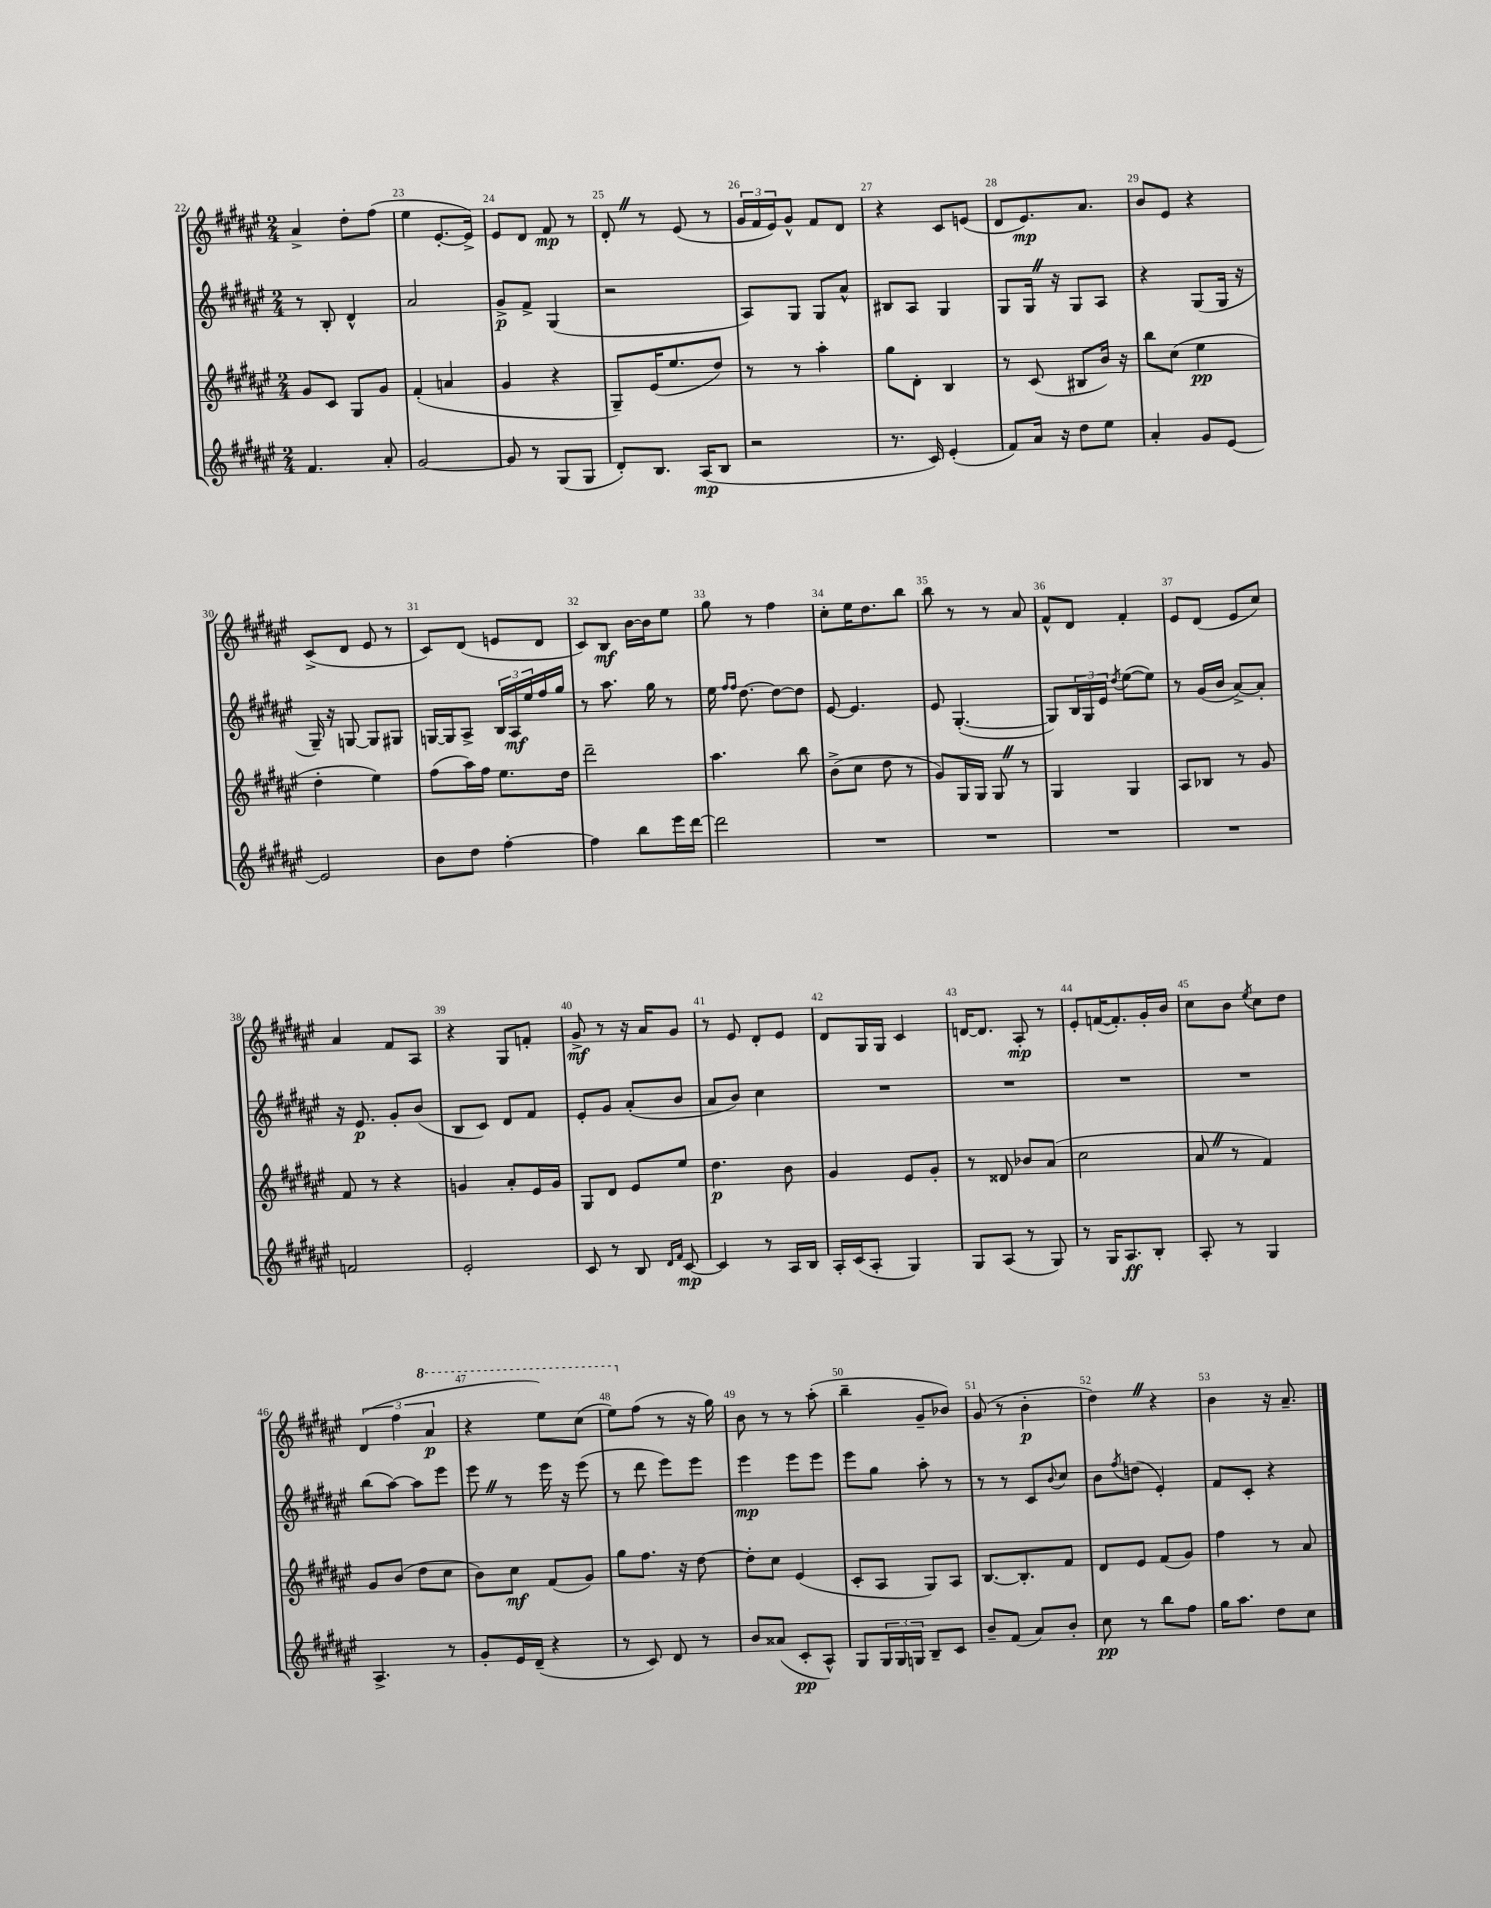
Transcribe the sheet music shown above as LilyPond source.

<<
\new StaffGroup <<
\new Staff = "s0" {
    \clef treble \key fis \major \numericTimeSignature \time 2/4
    ais'4-> dis''8-. fis''8( |
    eis''4 eis'8.~-. eis'16->) |
    eis'8 dis'8 fis'8\mp r8 |
    dis'8-. \once \override BreathingSign.text = \markup { \musicglyph "scripts.caesura.straight" } \breathe r8 eis'8( r8 |
    \tuplet 3/2 { gis'16 fis'16 eis'16) } gis'8-^ fis'8 dis'8 |
    r4 cis'8 e'8( |
    dis'8 eis'8.\mp) ais'8. |
    b'8 eis'8 r4 |
    cis'8->( dis'8 eis'8 r8 |
    cis'8) dis'8( e'8 dis'8 |
    cis'8) b8\mf b'16~ b'16 eis''8 |
    gis''8 r8 fis''4 |
    cis''8-. eis''16 dis''8. b''8 |
    b''8 r8 r8 ais'8 |
    fis'8-^ dis'8 fis'4-. |
    eis'8 dis'8( eis'8 cis''8) |
    ais'4 fis'8 ais8 |
    r4 gis8 f'8-. |
    gis'8->\mf r8 r16 ais'16 gis'8 |
    r8 eis'8 dis'8-. eis'8 |
    dis'8 gis16 gis16 cis'4 |
    d'16~ d'8. ais8-.\mp r8 |
    eis'8-. f'16~( f'8.-.) gis'16-. b'16 |
    cis''8 b'8 \acciaccatura { eis''8 } cis''8 dis''8 |
    \tuplet 3/2 { dis'4( fis''4 \ottava #1 ais''4\p } |
    r4 eis'''8) cis'''8( |
    eis'''8) \ottava #0 fis''8( r8 r16 gis''16) |
    b'8 r8 r8 ais''8-.( |
    b''4-- gis'8-- bes'8) |
    gis'8( r8 b'4-.\p |
    dis''4) \once \override BreathingSign.text = \markup { \musicglyph "scripts.caesura.straight" } \breathe r4 |
    b'4 r16 ais'8.-- \bar "|." |
}
\new Staff = "s1" {
    \clef treble \key fis \major \numericTimeSignature \time 2/4
    r8 b8-. dis'4-^ |
    ais'2 |
    gis'8->\p fis'8-> gis4( |
    r2 |
    ais8) gis8 gis8 ais'8-^ |
    bis8 ais8 gis4 |
    gis8 gis16 \once \override BreathingSign.text = \markup { \musicglyph "scripts.caesura.straight" } \breathe r16 gis8 ais8 |
    r4 gis8( gis16 r16 |
    gis16--) r16 g8~ g8 gis8 |
    g16~ g16 ais8-> \tuplet 3/2 { b16 ais16\mf eis''16 } fis''16 gis''16 |
    r8 ais''8. gis''16 r8 |
    eis''16 \grace { fis''16 fis''16 } dis''8.~ dis''8~ dis''8 |
    eis'8~ eis'4. |
    eis'8 gis4.~-.( |
    gis8) \tuplet 3/2 { b16 gis16 eis'16 } \acciaccatura { dis''8 } eis''8~( eis''8) |
    r8 gis'16( b'16 ais'8~->) ais'8-. |
    r16 eis'8.\p gis'8-. b'8( |
    b8 cis'8) dis'8 fis'8 |
    eis'8-. gis'8 ais'8-.( b'8 |
    ais'8 b'8) cis''4 |
    R2 |
    R2 |
    R2 |
    R2 |
    b''8( ais''8~) ais''8 eis'''8 |
    eis'''8 \once \override BreathingSign.text = \markup { \musicglyph "scripts.caesura.straight" } \breathe r8 eis'''16 r16 eis'''8( |
    r8 dis'''8 eis'''8) eis'''8 |
    eis'''4\mp eis'''8 eis'''8 |
    eis'''8 gis''8 ais''8-. r8 |
    r8 r8 cis'8 \appoggiatura { b'8 } cis''8 |
    b'8 \acciaccatura { fis''8 } d''8( eis'4-.) |
    fis'8 cis'8-. r4 \bar "|." |
}
\new Staff = "s2" {
    \clef treble \key fis \major \numericTimeSignature \time 2/4
    gis'8 cis'8 gis8 gis'8 |
    fis'4-.( a'4 |
    gis'4 r4 |
    gis8--) eis'16( eis''8. dis''8) |
    r8 r8 ais''4-. |
    gis''8 dis'8-. b4 |
    r8 cis'8( bis8 b'16) r16 |
    b''8 cis''8( eis''4\pp |
    dis''4-. eis''4) |
    fis''8( ais''16) fis''16 eis''8. dis''16 |
    dis'''2-- |
    ais''4. b''8 |
    b'8->( cis''8 dis''8 r8 |
    gis'8) gis16 gis16 gis8 \once \override BreathingSign.text = \markup { \musicglyph "scripts.caesura.straight" } \breathe r8 |
    gis4 gis4 |
    ais8 bes8 r8 gis'8 |
    fis'8 r8 r4 |
    g'4 ais'8-. eis'16 g'16 |
    gis8 dis'8 eis'8 eis''8 |
    dis''4.\p b'8 |
    gis'4 eis'8 gis'8-. |
    r8 disis'8 bes'8 ais'8( |
    cis''2 |
    ais'8 \once \override BreathingSign.text = \markup { \musicglyph "scripts.caesura.straight" } \breathe r8 fis'4) |
    gis'8 b'8( dis''8 cis''8 |
    b'8) cis''8\mf fis'8( gis'8) |
    gis''8 fis''8. r16 dis''8~ |
    dis''8-. cis''8 eis'4( |
    cis'8-. ais8 gis8) ais8 |
    b8.~ b8.-. fis'8 |
    dis'8 eis'8 fis'8( gis'8) |
    fis''4 r8 ais'8 \bar "|." |
}
\new Staff = "s3" {
    \clef treble \key fis \major \numericTimeSignature \time 2/4
    fis'4. ais'8-. |
    gis'2~ |
    gis'8 r8 gis8( gis8 |
    dis'8-.) b8. ais16\mp( b8 |
    r2 |
    r8. cis'16) eis'4-.( |
    fis'8) ais'16 r16 dis''8 eis''8 |
    ais'4-. gis'8 eis'8~ |
    eis'2 |
    b'8 dis''8 fis''4~-. |
    fis''4 b''8 eis'''16 dis'''16~ |
    dis'''2 |
    R2 |
    R2 |
    R2 |
    R2 |
    f'2 |
    eis'2-. |
    cis'8 r8 b8 \grace { dis'16 fis'16 } cis'8~\mp |
    cis'4 r8 ais16 b16 |
    ais16-. cis'16( ais8-. gis4) |
    gis8 ais8( r8 gis8) |
    r8 gis16 ais8.\ff b8-. |
    ais8-. r8 gis4 |
    ais4.-> r8 |
    gis'8-. eis'16 dis'16--( r4 |
    r8 cis'8) dis'8 r8 |
    b'8 aisis'8( cis'8-.\pp ais8-^) |
    gis8 \tuplet 3/2 { gis16 gis16 g16 } b8-- cis'8 |
    b'8-- fis'8( ais'8) b'8-. |
    cis''8\pp r8 b''8 fis''8 |
    gis''16 ais''8. dis''8 cis''8 \bar "|." |
}
>>
>>
\layout { \context { \Score currentBarNumber = #22 \override BarNumber.break-visibility = ##(#f #t #t) barNumberVisibility = #all-bar-numbers-visible } }
